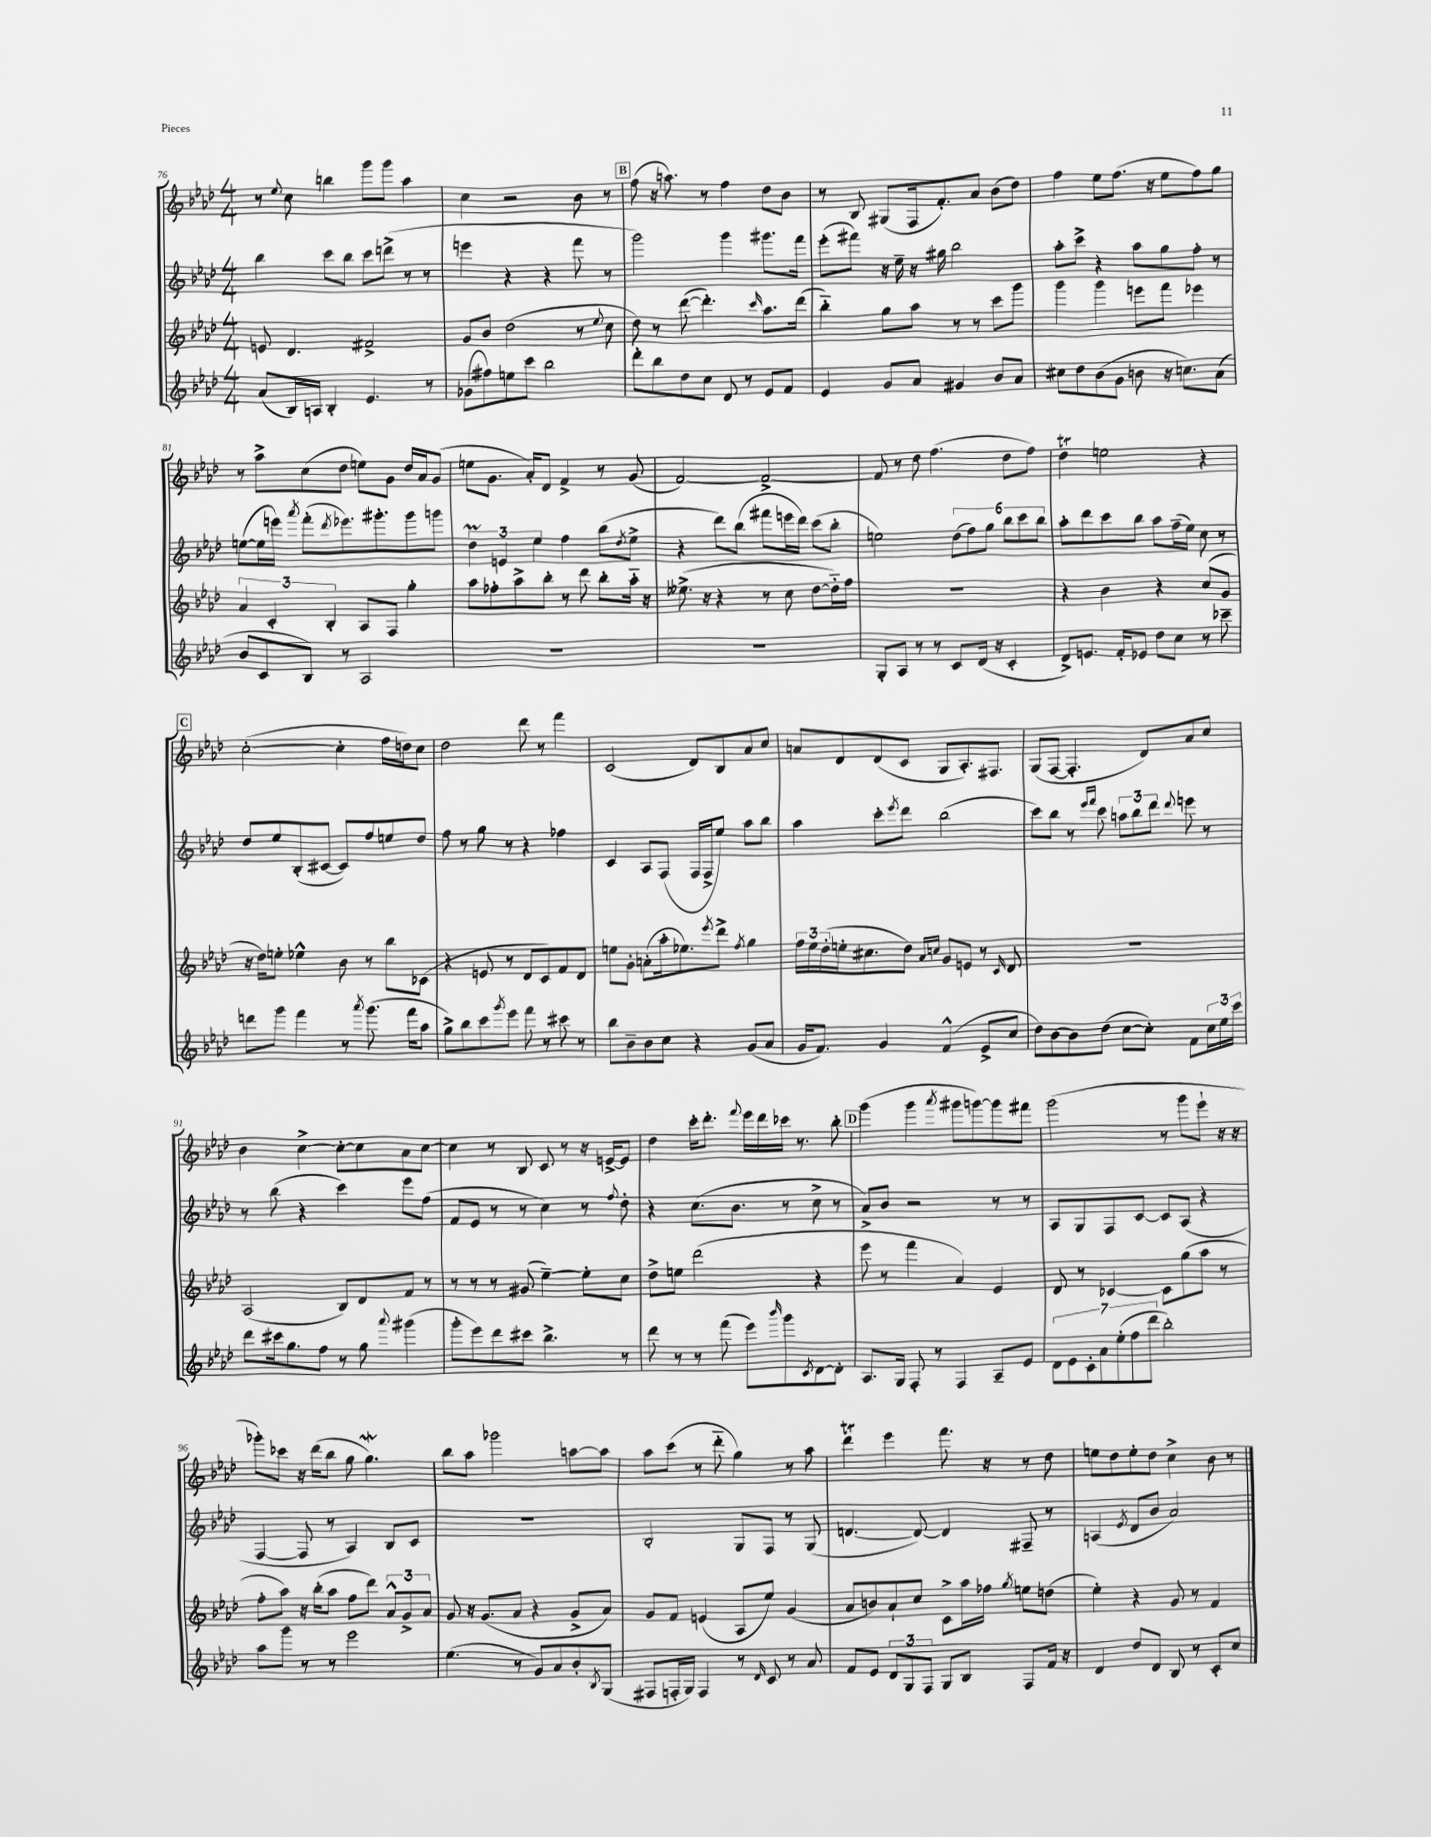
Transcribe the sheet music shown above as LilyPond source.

<<
\new StaffGroup <<
\new Staff = "s0" {
    \clef treble \key aes \major \numericTimeSignature \time 4/4
    r8 \appoggiatura { ees''8 } c''8 b''4 g'''8 g'''8 aes''4 |
    c''4 r2 bes'8 r8 |
    \mark \markup { \box "B" } f''8( r16 a''8.) r8 f''4 des''8 bes'8 |
    r8 bes8 gis8( f16 f'8.-.) aes'8 bes'8( des''8) |
    f''4 ees''8 f''8.( r16 ees''8 f''8) g''8 |
    r8 aes''8-> c''8( des''8 e''8) g'8 des''16 aes'16 g'8( |
    e''8 g'8. aes'16-.) des'8 f'4-> r8 g'8( |
    f'2~) f'2~-> |
    f'8 r8 des''8 f''4.( des''8 f''8) |
    des''4\trill e''2 r4 |
    \mark \markup { \box "C" } c''2~-.( c''4-. f''16 d''16) c''8 |
    des''2 des'''8 r8 f'''4 |
    c'2( des'8) bes8 aes'8 c''8 |
    a'8 des'8 des'8( c'8 g8 aes8.-.) fis8. |
    g8( f8~ f4.-. des'8) aes'8 c''8 |
    bes'4 c''4~-> c''8~-. c''8 aes'8 c''8~ |
    c''4 r8 bes8 c'8 r8 r16 e'16~-> e'8 |
    des''4 c'''16-. des'''8.-. \appoggiatura { f'''8 } ees'''16 des'''16 ces'''16 r8. bes''8-. |
    \mark \markup { \box "D" } g'''4( g'''4 \acciaccatura { aes'''8 } gis'''8 g'''8~) g'''8 fis'''8 |
    g'''2( r8 g'''8 ees'''8-! r16 r16 |
    ges'''8-.) ces'''8 r16 des'''16( bes''8 g''8 g''4.\mordent) |
    bes''8 aes''8 ges'''2 a''8~ a''8 |
    aes''8 c'''8( r8 des'''8-_ g''4) r8 aes''8 |
    des'''4\trill ees'''4 f'''8. r16 r8 des''8 |
    e''8 des''8 e''8-. des''8 c''4-> bes'8 r8 \bar "|." |
}
\new Staff = "s1" {
    \clef treble \key aes \major \numericTimeSignature \time 4/4
    bes''4 c'''8 bes''8 c'''8 d'''8->( r8 r8 |
    e'''4 r4 r4 f'''8 r8 |
    \mark \markup { \box "B" } g'''2) g'''4 gis'''8. f'''16 |
    ees'''8-.( fis'''8) r16 ees''16-- r16 gis''16 bes''2 |
    aes''8-. c'''8-> r4 aes''8 g''8 f''8-. r8 |
    e''8~( e''16 e'''16) \acciaccatura { aes'''8 } f'''8-.( \acciaccatura { des'''8 } ees'''8.) gis'''8.-. gis'''8 g'''8 |
    \tuplet 3/2 { des''4\prall e'4 ees''4 } f''4 bes''8( \acciaccatura { des''8 } ees''8-> |
    r4 des'''8) bes''8( fis'''8 e'''16 des'''16) c'''8( bes''8-. |
    e''2) \tuplet 6/4 { des''8( f''8) g''8 bes''8 c'''8 bes''8 } |
    aes''8-. des'''8 c'''8 bes''8 aes''8 f''16--( ees''16) c''8 r8 |
    \mark \markup { \box "C" } des''8 ees''8 bes8-.( cis'8~ cis'8) f''8 e''8 des''8 |
    f''8 r8 g''8 r8 r4 fes''4 |
    c'4 aes8 f8( f16 f16-> ees''8) aes''8 bes''8 |
    aes''4 c'''8-. \acciaccatura { ees'''8 } des'''8 bes''2( |
    c'''8) bes''8 r8 \grace { ees'''16 f'''16 } c'''8 \tuplet 3/2 { a''8 bes''8 des'''8 } \appoggiatura { des'''8 } e'''8 r8 |
    r8 bes''8( r4 c'''4) ees'''8 f''8( |
    f'8 ees'8 r8 r8 c''4) r8 \appoggiatura { f''8 } des''8-. |
    r4 c''8.( bes'8. r8 c''8-> r8 |
    \mark \markup { \box "D" } aes'8->) bes'8 r2 r8 r8 |
    aes8 g8 f8 c'8~ c'8 aes8( r4 |
    f4~ f8 r8 aes4) bes8 c'8 |
    R1 |
    bes2-. g8 f8 r8 g8( |
    d'4.~ d'8~) d'4 fis8-- r8 |
    a4( \acciaccatura { ees'8 } des'8 bes'8 aes'2) \bar "|." |
}
\new Staff = "s2" {
    \clef treble \key aes \major \numericTimeSignature \time 4/4
    e'8 des'4. fis'2-> |
    g'8 bes'8 des''2( r8 \appoggiatura { ees''8 } c''8 |
    \mark \markup { \box "B" } des''8) r8 des'''8~( des'''4.-.) \grace { c'''16 } aes''8. des'''16( |
    bes''4-_) g''8 aes''8 r8 r8 c'''8 g'''8 |
    g'''4 g'''4 e'''8 f'''8 ees'''4 |
    \tuplet 3/2 { aes'4 c'4-. bes4-. } aes8 f8 g''4-. |
    aes''8 fes''8-. aes''8-> bes''8-. r8 des'''8 bes''8-. aes''16-_ r16 |
    eeses''8.->( r16 r4 r8 c''8 des''8~ des''16-_) f''16 |
    R1 |
    r4 bes'4 r4 c''8( g'8 |
    \mark \markup { \box "C" } r16 des''16) e''8-. ees''4-^ bes'8 r8 bes''8 ces'8( |
    r4 e'8 r8 des'8 c'8) f'8 des'8 |
    e''8 g'8-. a'8-.( aes''16-. ees''8.) \acciaccatura { ees'''8 } des'''8-> \acciaccatura { f''8 } g''4 |
    \tuplet 3/2 { f''16 ees''16 des''16-.( } e''16-. cis''8. des''8) \grace { aes'16 c''16 } g'8 e'8 r8 \grace { c'16 } des'8 |
    R1 |
    aes2( bes8) des'8 f'8 r8 |
    r8 r8 r8 gis'8( ees''4~--) ees''8-. c''8 |
    des''8-> e''8 des'''2( r4 |
    \mark \markup { \box "D" } ees'''8 r8 f'''4 aes'4) ees'4 |
    des'8 r8 ces'4~ ces'8 g''8( aes''8 r8 |
    f''8-. aes''8) r16 bes''16-.( aes''8 f''8 des'''8) \tuplet 3/2 { aes'8-^ g'8-> aes'8 } |
    g'8 r16 g'8.( aes'8 r4 g'8-> aes'8) |
    g'8 f'8 e'4( aes8 ees''8) g'4( |
    aes'8 b'8) aes'8-! c''8 c'8-> aes''16 fes''16 \acciaccatura { g''8 } e''8 d''8( |
    ees''4-.) r4 g'8 r8 f'4 \bar "|." |
}
\new Staff = "s3" {
    \clef treble \key aes \major \numericTimeSignature \time 4/4
    aes'8( bes16) a16 bes4-. ees'4. r8 |
    ges'8( fis''8) e''8 c'''8 bes''2 |
    \mark \markup { \box "B" } des'''8-. bes''8 des''8 c''8 des'8 r8 ees'8 f'8 |
    ees'4 g'8 aes'8 gis'4 bes'8 aes'8 |
    cis''8 des''8 bes'8( g'8 b'8 r16 c''8.) aes'8( |
    bes'8 c'8 bes8) r8 aes2 |
    R1 |
    R1 |
    g8-. aes8 r8 r8 c'8 des'16( r16 c'4-. |
    des'8->) e'8. f'16-. ees'8 des''8 c''8 r8 ces'''8-- |
    \mark \markup { \box "C" } d'''8 g'''8 f'''4 r8 \acciaccatura { aes'''8 } g'''8.( f'''16 aes''8 |
    g''8->) bes''8 c'''8 \acciaccatura { g'''8 } ees'''8 f'''8 r8 cis'''8 r8 |
    bes''8 bes'8-- bes'8 c''8 r4 g'8( aes'8 |
    g'16 f'8.) g'4 f'4-^( ees'8-> c''8 |
    des''8) bes'8~ bes'8 des''8( c''8~ c''8-.) f'8 \tuplet 3/2 { c''16 ees''16 c'''16 } |
    des'''8 cis'''16 g''8. f''8 r8 g''8 \appoggiatura { aes'''8 } gis'''4( |
    g'''8-. ees'''8) des'''8 cis'''8 bes''4.-> r8 |
    des'''8 r8 r8 f'''8( ees'''8) \grace { bes'''16 } g'''8 \acciaccatura { c'8 } des'8~ des'8-. |
    \mark \markup { \box "D" } aes8. g16 f8-. r8 f4 aes8-- ees'8 |
    \tuplet 7/4 { des'8 ees'8 c'8-. aes'8 ees''8-.( f''8 des'''8 } bes''2-.) |
    aes''8 g'''8 r8 r8 ees'''2 |
    ees''4.( r8 g'8) aes'8 bes'8-. \acciaccatura { bes8 } g8( |
    fis8 f16-. g16) f4 r8 \grace { des'16 } c'8 r8 aes'8 |
    f'8 ees'8 \tuplet 3/2 { des'8 g8 f8 } g8 bes8 f8 f'16 r16 |
    des'4 des''8 des'8 bes8 r8 c'8-. c''8 \bar "|." |
}
>>
>>
\layout { \context { \Score currentBarNumber = #76 } }
